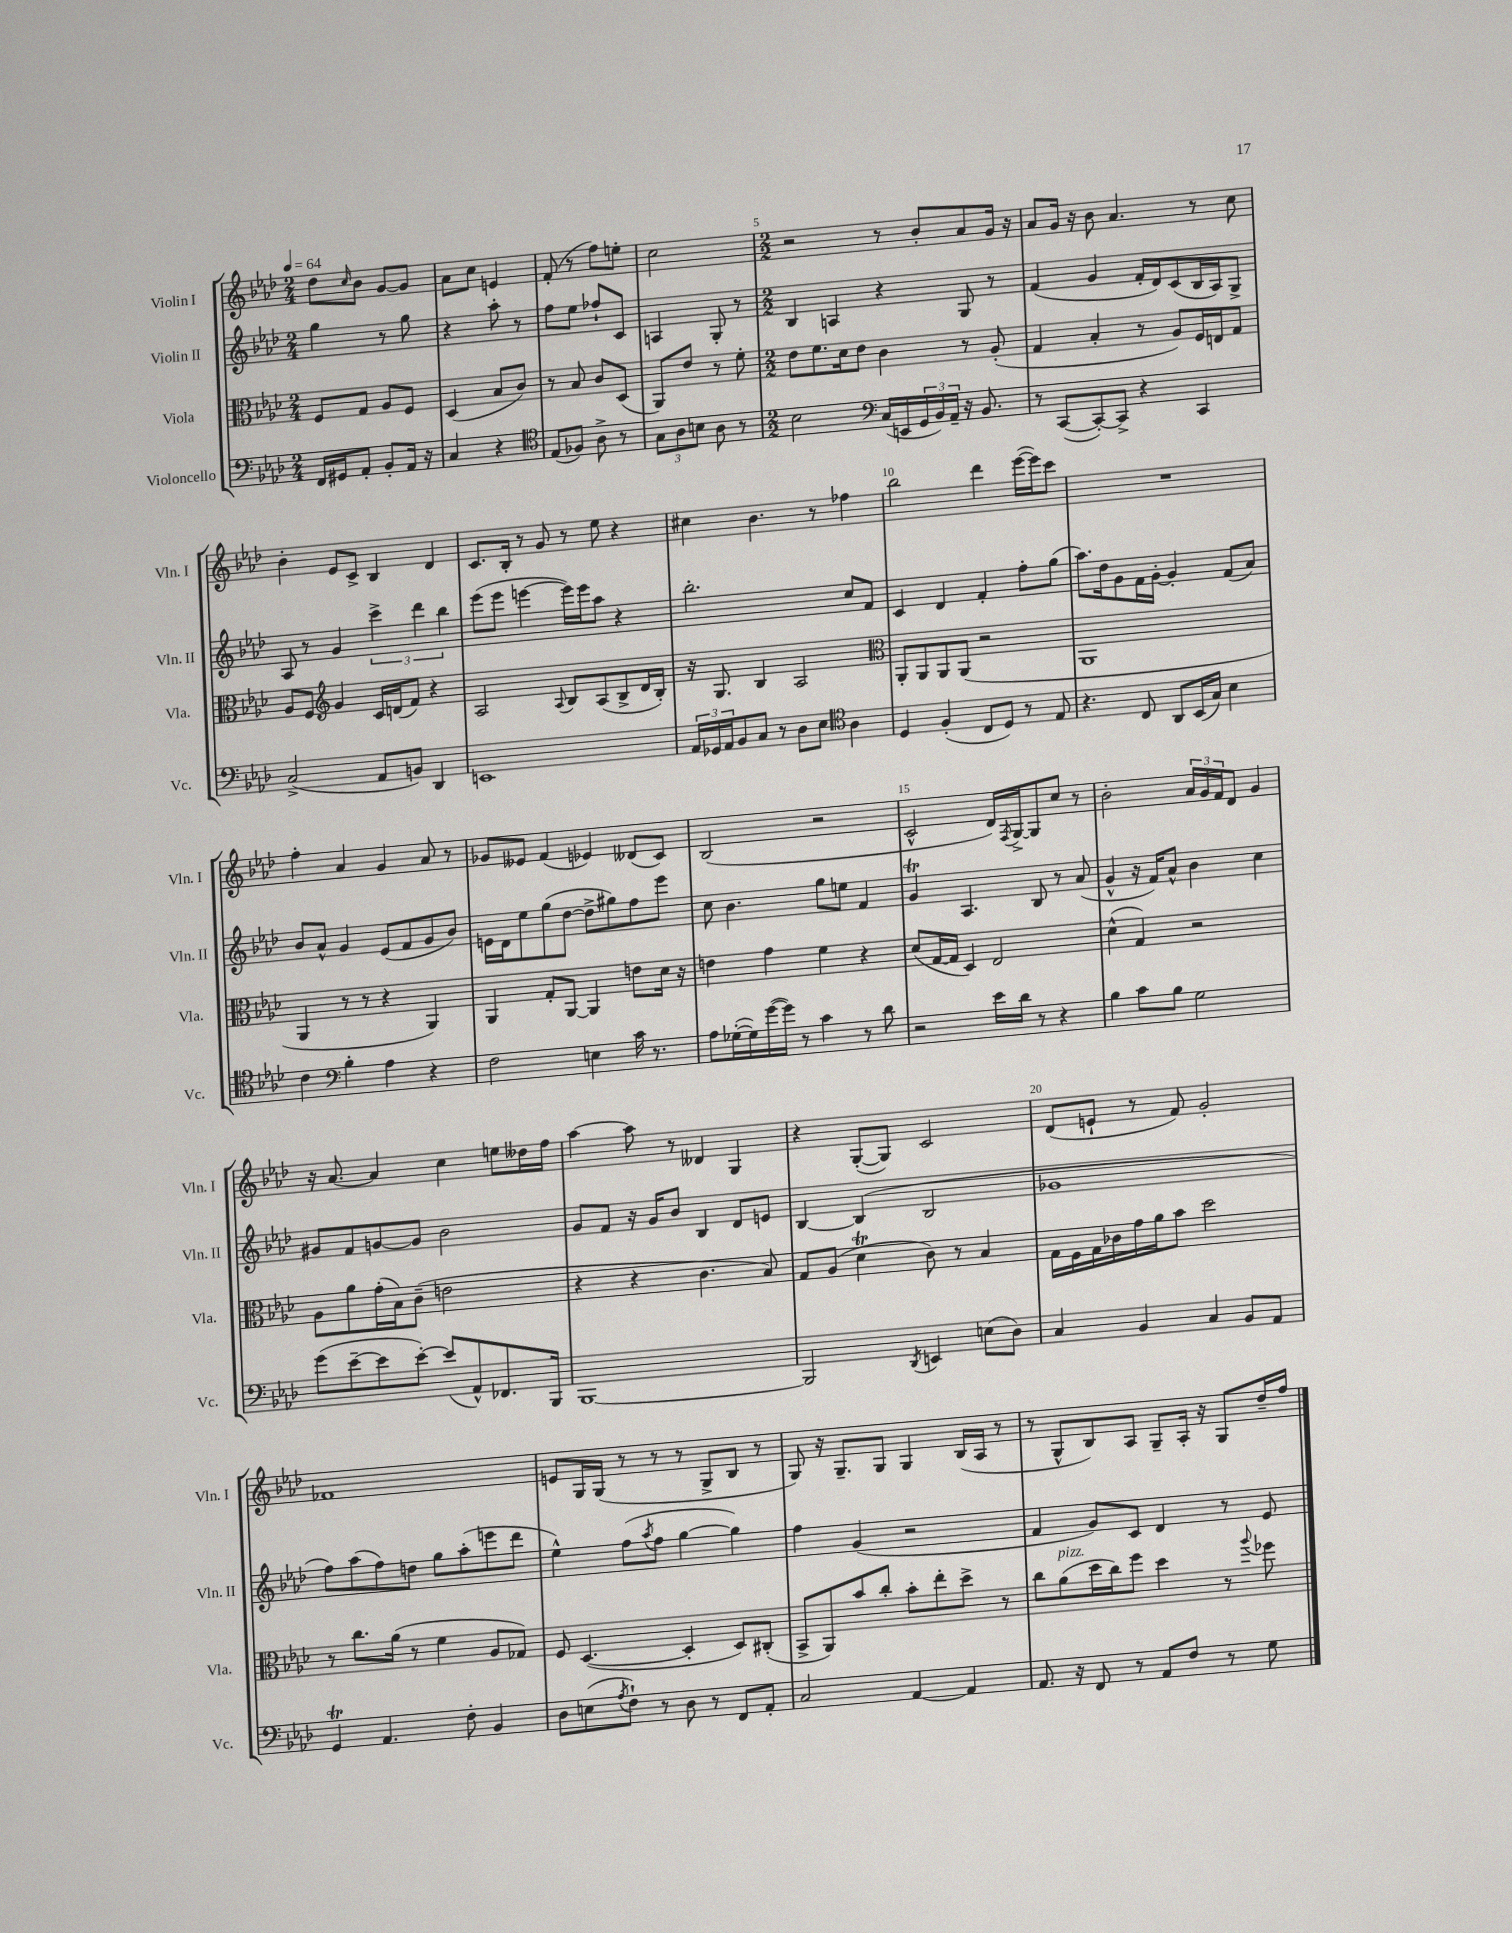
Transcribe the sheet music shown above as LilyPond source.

<<
\new StaffGroup <<
\new Staff = "s0" \with { instrumentName = "Violin I" shortInstrumentName = "Vln. I" } {
    \clef treble \key aes \major \numericTimeSignature \time 2/4 \tempo 4 = 64
    des''8 \grace { c''16 } bes'8 g'8~ g'8 |
    aes'8 c''8 e'4 |
    f'8-.( r8 f''8) e''8-. |
    c''2 |
    \numericTimeSignature \time 2/2 r2 r8 bes'8-. aes'8 g'16 r16 |
    aes'8 g'16 r16 bes'8 aes'4. r8 c''8 |
    bes'4-. ees'8 c'8-> bes4 des'4 |
    c'8. bes16-. r8 g'8 r8 ees''8 r4 |
    cis''4 bes'4. r8 fes''4 |
    bes''2 des'''4 ees'''16~( ees'''16) c'''8 |
    R1 |
    f''4-. aes'4 g'4 aes'8 r8 |
    ges'8 eeses'8 f'4( ees'4) deses'8( c'8) |
    bes2( r2 |
    c'2-^ des'16) \acciaccatura { f8 } g16~-> g8 c''8 r8 |
    bes'2-. \tuplet 3/2 { aes'16 g'16 f'16 } des'8 g'4 |
    r16 aes'8.~ aes'4 c''4 e''8 deses''16 f''16 |
    aes''4~ aes''8 r8 deses'4 g4 |
    r4 g8~-.( g8) c'2 |
    des'8( e'8-! r8 f'8) g'2-. |
    fes'1 |
    e'8 g16 g16( r8 r8 r8 g8-> bes8 r8 |
    g8) r16 g8.-- g8 g4 bes16( aes16 r8 |
    r8 g8-^ bes8) aes8 g8-- aes16-. r16 g8 des''16-- f''16 \bar "|." |
}
\new Staff = "s1" \with { instrumentName = "Violin II" shortInstrumentName = "Vln. II" } {
    \clef treble \key aes \major \numericTimeSignature \time 2/4
    g''4 r8 g''8 |
    r4 aes''8-. r8 |
    f''8 ees''8 fes''8-! c'8 |
    a4 g8-. r8 |
    \numericTimeSignature \time 2/2 bes4 a4 r4 g8 r8 |
    f'4( g'4 f'16-. des'16) c'8( bes16 aes16) g8-> |
    aes8 r8 g'4 \tuplet 3/2 { c'''4-> des'''4 bes''4 } |
    ees'''8( ees'''8 e'''4~ e'''16) e'''16 aes''8 r4 |
    bes''2.-. c''8 f'8 |
    c'4 des'4 f'4-. f''8-. g''8( |
    aes''8.) des''16 g'8 f'16 g'16~-. g'4-. f'8( aes'8) |
    bes'8 aes'8-^ g'4 ees'8( f'8 g'8 bes'8) |
    e'16 des'16 ees''8 g''8( des''8~ des''8-> gis''8) f''8 ees'''8 |
    c''8 bes'4. g''8 e''8 f'4 |
    g'4\trill aes4. bes8 r8 aes'8( |
    g'4-^ r16 f'16) aes'8-^ bes'4 c''4 |
    gis'8 f'8 g'8~ g'8 bes'2 |
    g'8 f'8 r16 g'16 bes'8 bes4 des'8 e'8 |
    bes4~ bes4( bes2 |
    ges'1 |
    f''8) aes''8( f''8) d''8 g''8 aes''8-.( e'''8 des'''8 |
    ees''4-^) f''8( \acciaccatura { aes''8 } f''8 g''4~ g''4) |
    f''4 g'4( r2 |
    f'4 g'8) c'8 des'4 r8 ees'8 \bar "|." |
}
\new Staff = "s2" \with { instrumentName = "Viola" shortInstrumentName = "Vla." } {
    \clef alto \key aes \major \numericTimeSignature \time 2/4
    f8 g8 aes8 f8 |
    des4( bes8 c'8) |
    r8 bes8 c'8 des8( |
    aes,8) ees'8 r8 f'8-. |
    \numericTimeSignature \time 2/2 ees'8 f'8. des'16 ees'8 c'4 r8 aes8-.( |
    g4 bes4-. r8 aes8) f16 e16 g8 |
    aes8 f8 \clef treble g'4 c'16 d'16( f'8) r4 |
    aes2 \appoggiatura { aes8 } bes8 aes8( bes8-> des'16 bes16-.) |
    r16 g8. bes4 aes2 |
    \clef alto aes,8-. aes,8 aes,8 aes,8( r2 |
    aes,1 |
    aes,4 r8 r8 r4 aes,4) |
    aes,4 g8-. aes,8~ aes,4 e'8 des'16 r16 |
    e'4 g'4 f'4 r4 |
    des'8( g16~ g16 des4) ees2 |
    des'4-^( g4) r2 |
    aes8 aes'8 g'16-.( bes16) c'8--( e'2 |
    r4 r4 c'4. bes8) |
    g8 aes8( des'4\trill c'8) r8 bes4 |
    g16 f16 g16 ces'16 g'16 aes'16 bes'8 des''2 |
    r8 c''8. aes'16( r8 f'4 aes8 ges8) |
    f8 des4.~( des4-. des8) cis8-.( |
    bes,8-> aes,8) bes'8 c''8-. bes'8-. ees''8-. des''8-> r8 |
    c''8 aes'8^\markup { \italic "pizz." }( des''16 c''16) f''8 des''4 r8 \appoggiatura { aes''8 } fes''8 \bar "|." |
}
\new Staff = "s3" \with { instrumentName = "Violoncello" shortInstrumentName = "Vc." } {
    \clef bass \key aes \major \numericTimeSignature \time 2/4
    f,16 gis,16 aes,8-. bes,8-. aes,16 r16 |
    c4 r4 |
    \clef tenor ees8( fes8) aes8-> r8 |
    \tuplet 3/2 { g8 aes8 b8 } aes8 r8 |
    \numericTimeSignature \time 2/2 bes2 \clef bass c16( e,16 \tuplet 3/2 { g,16 bes,16) aes,16-- } r16 bes,8. |
    r8 c,8~( c,8~-.) c,8-> r4 c,4 |
    c2->( aes,8 b,8) des,4 |
    e,1 |
    \tuplet 3/2 { aes,16 ges,16 aes,16 } bes,8 c8 r8 des8 ees8 \clef tenor aes4 |
    des4 f4-.( c8 des8) r8 ees8 |
    r4. c8 aes,8 bes,16( g16) bes4 |
    c'4 \clef bass bes4-. aes4 r4 |
    f2 e4 c'16 r8. |
    aes8 ges16~-.( ges16) g'16~( g'16) r8 c'4 r8 des'8 |
    r2 ees'16 des'16 r8 r4 |
    bes4 c'8 bes8 g2 |
    g'8( ees'8~-- ees'8 ees'8~-.) ees'8( aes,8-^) fes,8. bes,,16 |
    bes,,1~ |
    bes,,2 \acciaccatura { des,8 } e,4 e8( des8) |
    c4 bes,4 c4 bes,8 aes,8 |
    g,4\trill aes,4. f8-. bes,4 |
    des8 e8( \acciaccatura { aes8 } f8-!) r8 des8 r8 f,8 aes,8-. |
    c2 aes,4~ aes,4 |
    aes,8. r16 f,8 r8 aes,8 f8 r8 g8 \bar "|." |
}
>>
>>
\layout { \context { \Score \override BarNumber.break-visibility = ##(#f #t #t) barNumberVisibility = #(every-nth-bar-number-visible 5) } }
